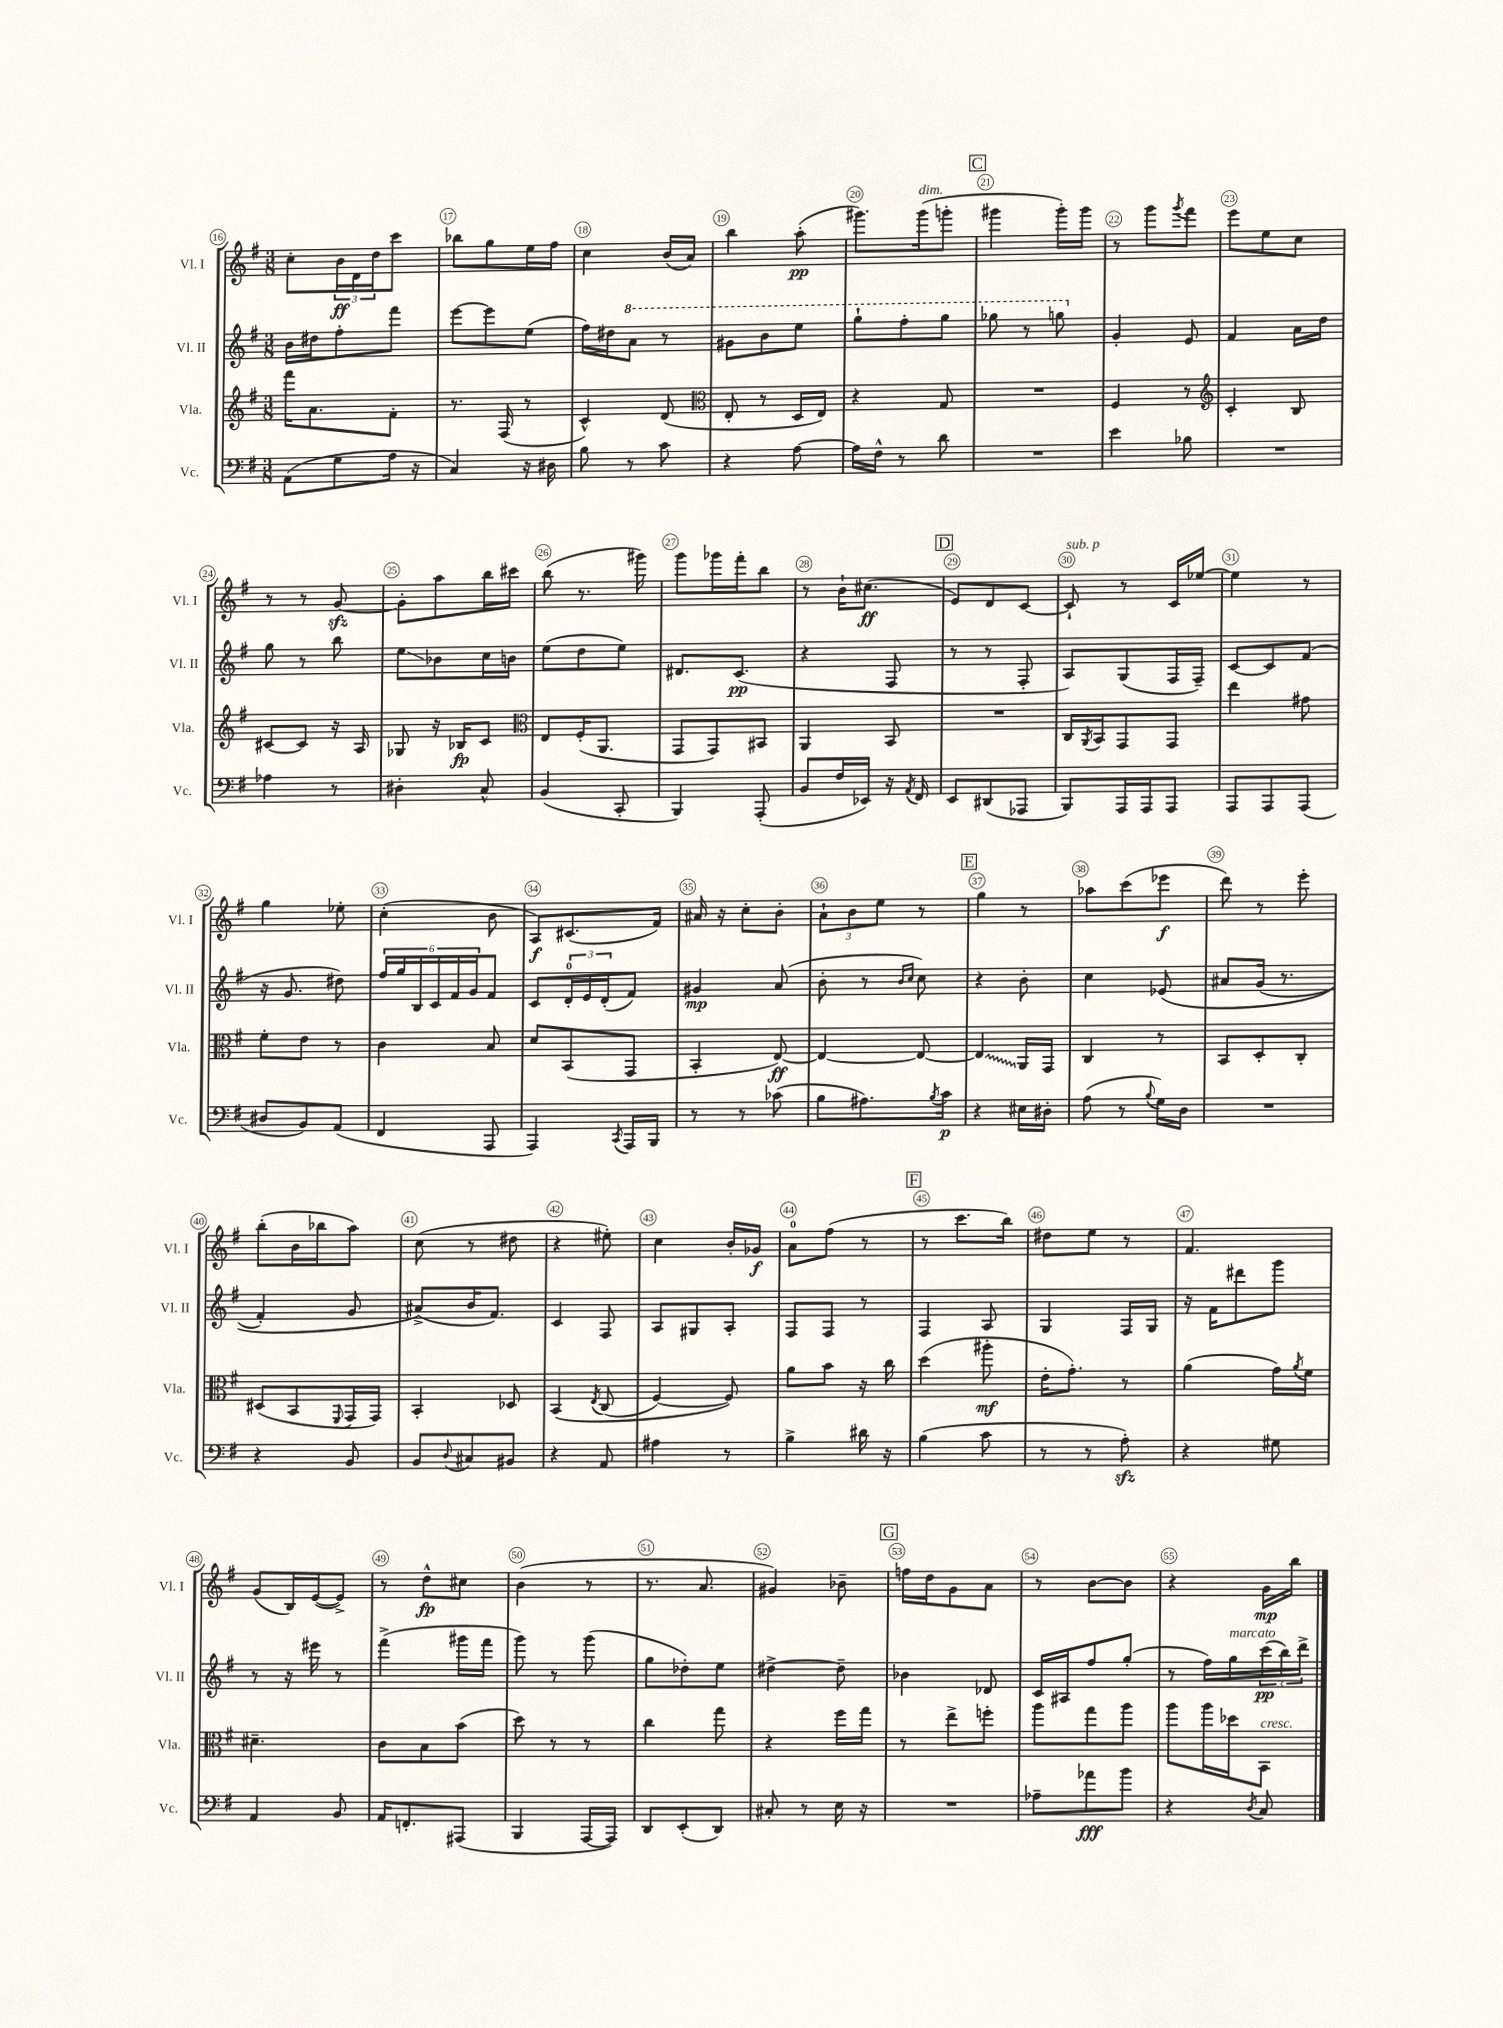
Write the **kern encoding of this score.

**kern	**kern	**kern	**kern
*staff4	*staff3	*staff2	*staff1
*clefF4	*clefG2	*clefG2	*clefG2
*k[f#]	*k[f#]	*k[f#]	*k[f#]
*M3/8	*M3/8	*M3/8	*M3/8
(8AA	16fff#	16b	8cc'
.	8.a	16dd#	.
8G	.	8ff#'	24b
.	.	.	24d
.	.	.	24dd
16A	8f#'	8fff#	8ccc
16r	.	.	.
=	=	=	=
4C)	8.r	[8eee	8bb-
.	.	8eee]	8gg
.	(16F#	.	.
16r	8r	(8ee	16ee
16D#	.	.	16ff#
=	=	=	=
8B	4c^^)	16ff#)	4cc
.	.	16dd#	.
8r	.	8aa	.
8c	(8d	8r	(16b
.	.	.	16a)
=	=	=	=
*	*clefC3	*	*
4r	8E'	8gg#	4bb
.	8r	8bb	.
[8A	16D	8eee	(8aa'
.	16E)	.	.
=	=	=	=
16A]	4r	8ggg`	8.ggg#)
16F#^^	.	.	.
8r	.	8fff#'	.
.	.	.	(16ggg#
8d	8G	8ggg	8ggg'
=	=	=	=
4.r	4.r	8ggg-	4ggg#
.	.	8r	.
.	.	8ggg	16ggg#')
.	.	.	16ggg#
=	=	=	=
4e	4F#	4g'	8r
.	.	.	8ggg
.	.	.	8qggg
8B-	8r	8e	8fff#
=	=	=	=
*	*clefG2	*	*
4.r	4c'	4f#	8eee
.	.	.	8ee
.	8B	16a	8cc
.	.	16dd	.
=	=	=	=
4A-	[8c#	8gg	8r
.	8c#]	8r	8r
8r	16r	8bb	[8g
.	16A	.	.
=	=	=	=
4D#'	8G-	8ee	8g']
.	16r	8b-	8aa
.	16B-	.	.
8C^^	8c	16cc	16bb
.	.	16b	16ccc#
=	=	=	=
*	*clefC3	*	*
(4BB	8E	(8ee	(8bb
.	(16F#'	8dd	8.r
.	8.AA	.	.
8CC'	.	8ee)	.
.	.	.	16ggg#)
=	=	=	=
4BBB)	8GG	8.d#	8ggg
.	8GG)	.	16ggg-
.	.	(8.c	16fff#'
(8AAA'	8BB#	.	8bb
=	=	=	=
8BB	4AA	4r	8r
16F#	.	.	16b`
16EE-)	.	.	(8.cc#
16r	8BB	8F#	.
8qAA	.	.	.
16FF#	.	.	.
=	=	=	=
8EE	4.r	8r	8e)
(8DD#	.	8r	8d
8AAA-	.	8F#'	[8c
=	=	=	=
8BBB)	16C	8A)	8c`]
.	8qAA	.	.
.	16BB	.	.
16AAA	8GG	(8G	8r
16AAA	.	.	.
8AAA	8GG	16F#	16c
.	.	16F#~)	[16ee-
=	=	=	=
8AAA	4ee	[8c	4ee-]
8AAA	.	8c]	.
(8AAA	8g#	(8f#	8r
=	=	=	=
8D#	8f#'	16r	4gg
.	.	8.g	.
8BB)	8e	.	.
(8AA	8r	8dd#)	8ee-'
=	=	=	=
4FF#	4c	24ff#	(4cc'
.	.	24gg	.
.	.	24B	.
.	.	24c	.
.	.	24f#	.
.	.	24g	.
8AAA	8B	8f#	8b
=	=	=	=
4AAA)	8d	8c	8A)
.	(8BB	24d'	(8.c#
.	.	24e	.
.	.	(24d'	.
8qCC	.	.	.
16AAA	8GG	8f#)	.
16BBB	.	.	16f#)
=	=	=	=
8r	4BB'	4g#	16a#
.	.	.	16r
8r	.	.	8cc'
(8c-	[8E)	(8a	8b'
=	=	=	=
8B	4E_	8b'	12a`
.	.	.	12b
8.A#)	.	8r	.
.	.	.	12ee
.	.	16qqb	.
.	.	16qqcc	.
.	8E_	8cc)	8r
8qB	.	.	.
16c	.	.	.
=	=	=	=
4r	4E]	4r	4gg
16E#	16AA	8b'	8r
16D#'	16GG	.	.
=	=	=	=
(8A	4C	4cc	8aa-
8r	.	.	(8ccc
8qqB	.	.	.
16G)	8r	&(8e-	8eee-
16D	.	.	.
=	=	=	=
4.r	8BB	8a#	8ddd)
.	8D'	(16g	8r
.	.	8.r	.
.	8C'	.	8eee'
=	=	=	=
4r	(8D#	4f#')	(8bb'
.	8BB	.	16b
.	.	.	16bb-
.	8qqFF#	.	.
8BB	16GG	8g	8aa)
.	16GG)	.	.
=	=	=	=
8BB	4BB'	(8a#^&)	(8cc
8qqD	.	.	.
8C#	.	16b	8r
.	.	8.f#)	.
8BB#	8D-	.	8dd#
=	=	=	=
4r	&(4BB	4c	4r
.	8qE	.	.
8AA	(8C	8F#	8ee#')
=	=	=	=
4A#	[4F#)	8A	4cc
.	.	8G#	.
8r	8F#]&)	8A'	16b'
.	.	.	16g-
=	=	=	=
4B^	8a	8F#	8a
.	8b	8F#	(8ff#
16d#	16r	8r	8r
16r	16cc	.	.
=	=	=	=
(4B	(4dd	4F#	8r
.	.	.	8.ccc
8c	8aa#'	8A	.
.	.	.	16bb)
=	=	=	=
8r	16e'	4G	8dd#
.	8.g')	.	.
8r	.	.	8ee
8A')	8r	16F#	8r
.	.	16G	.
=	=	=	=
4r	(4a	16r	4.f#
.	.	16f#	.
.	.	8ddd#	.
8G#	16g)	8ggg	.
.	8qa	.	.
.	16f#	.	.
=	=	=	=
4AA	4.d#~	8r	(8g
.	.	16r	16B)
.	.	16eee#	([16e
8BB	.	8r	8e^])
=	=	=	=
16AA	8c	(4fff#^	8r
8.FF'	.	.	.
.	8B	.	8dd^^
(8AAA#	(8b	16ggg#	8cc#
.	.	16fff#	.
=	=	=	=
4BBB	8dd)	8ggg)	(4b
.	8r	8r	.
[16AAA	8r	(8ggg	8r
16AAA])	.	.	.
=	=	=	=
8DD	4cc	8gg	8.r
(8EE'	.	8dd-')	.
.	.	.	8.a
8DD)	8gg	8ee	.
=	=	=	=
8C#'	4r	[4dd#^	4g#)
8r	.	.	.
16E	16ff#	8dd#~]	8b-~
16r	16gg	.	.
=	=	=	=
4.r	8r	4b-	16ff
.	.	.	16dd
.	8ee^	.	8g
.	8ff'	8d-	8a
=	=	=	=
8A-~	8aa	16c	8r
.	.	16A#	.
8a-	8gg	8ff#	[8b
8b	8aa	(8gg'	8b]
=	=	=	=
4r	8aa	8r	4r
.	16aa	16ff#)	.
.	16dd-	16gg	.
8qD	.	.	.
8C	8BB	(24ccc	16g
.	.	24bb)	.
.	.	.	16bb
.	.	24ddd^	.
==	==	==	==
*-	*-	*-	*-
